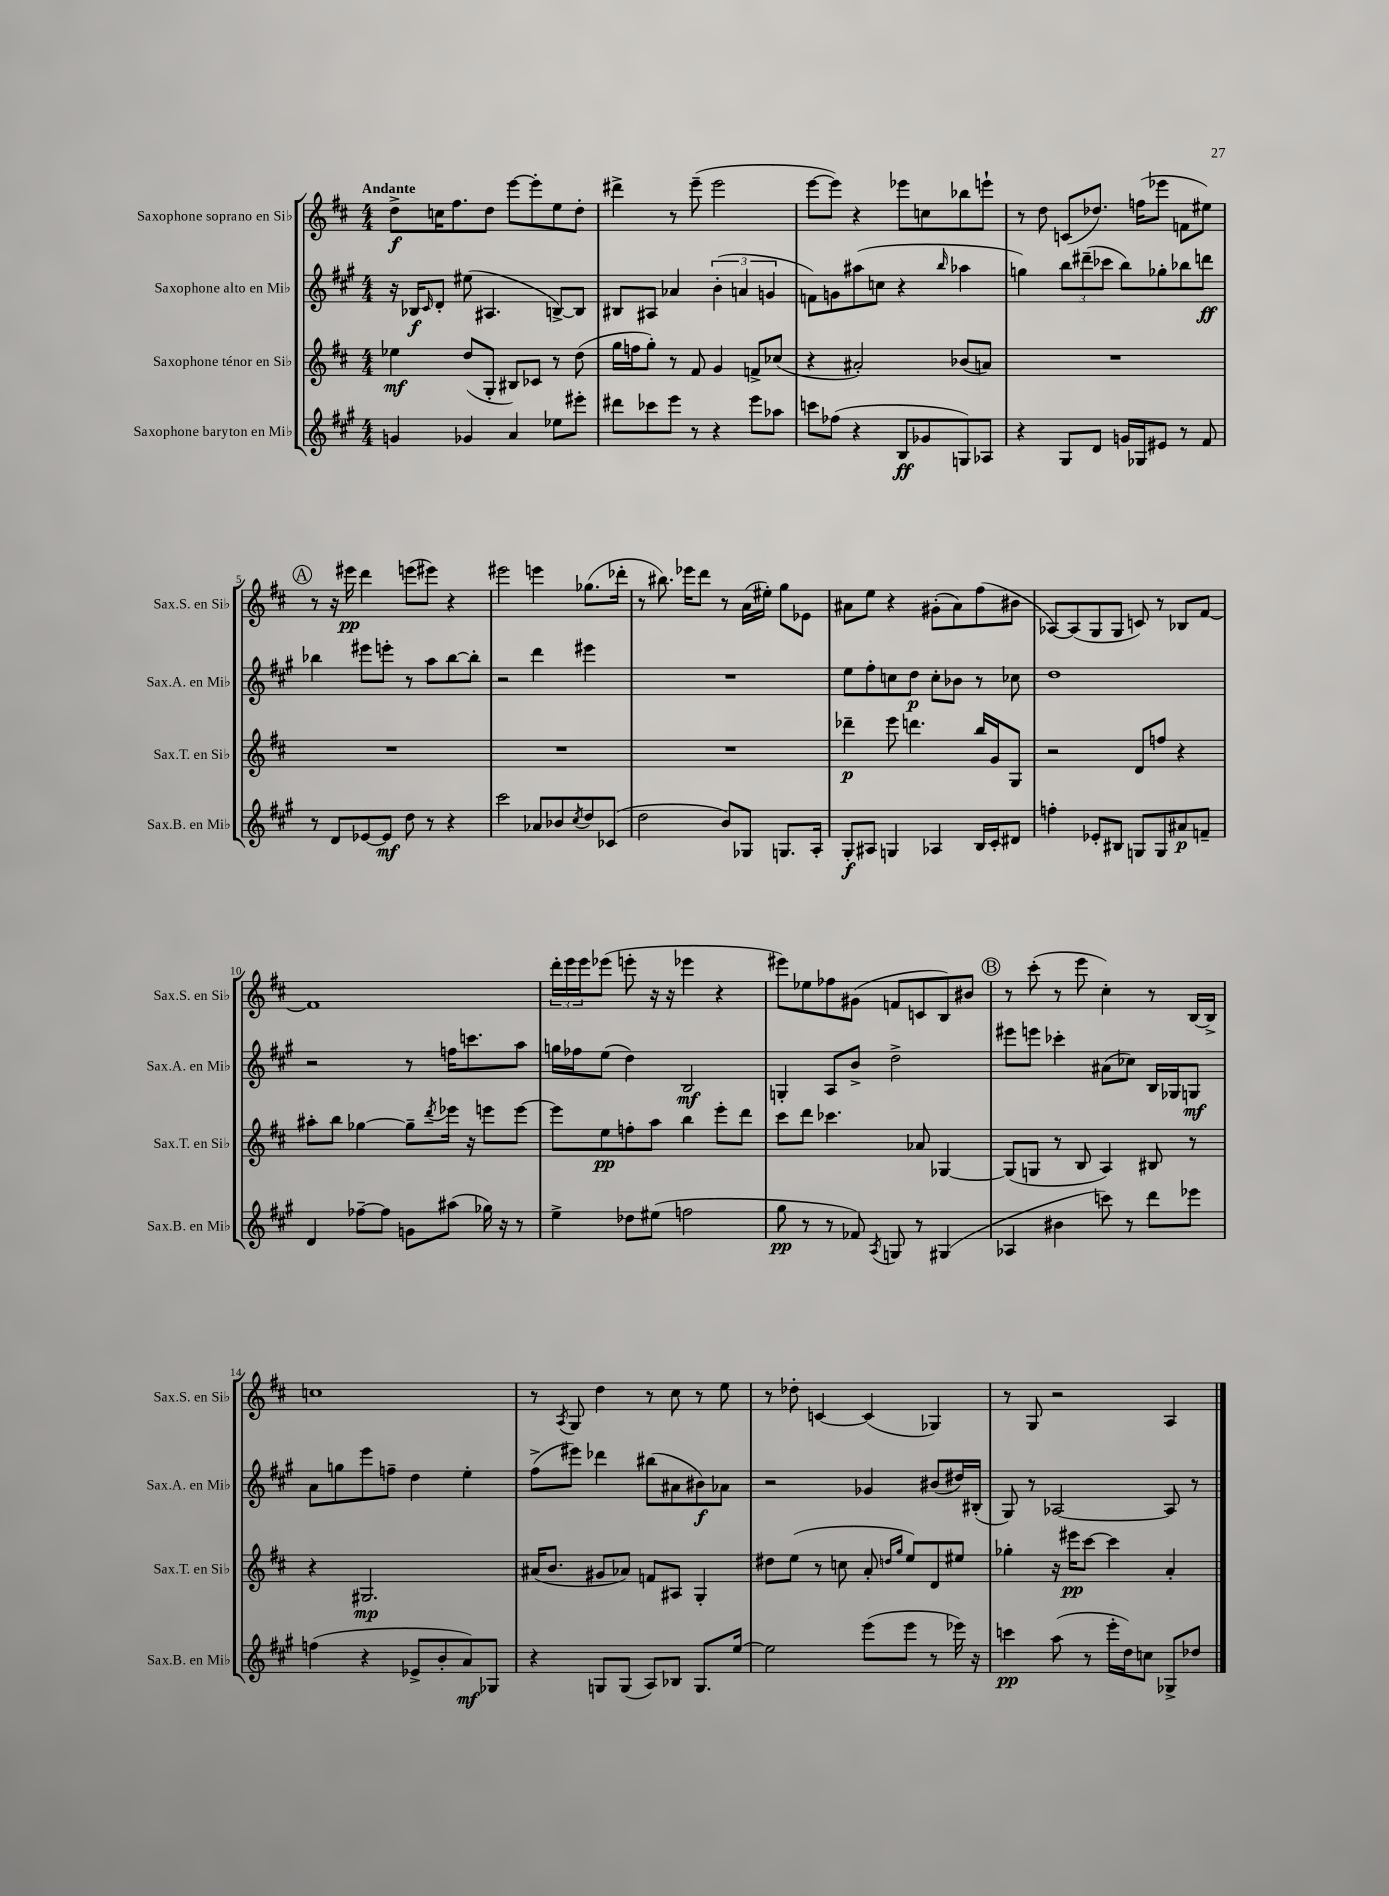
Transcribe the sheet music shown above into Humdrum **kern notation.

**kern	**kern	**kern	**kern
*staff4	*staff3	*staff2	*staff1
*clefG2	*clefG2	*clefG2	*clefG2
*k[f#c#g#]	*k[f#c#]	*k[f#c#g#]	*k[f#c#]
*M4/4	*M4/4	*M4/4	*M4/4
4g	4ee-	16r	8dd^
.	.	16B-	.
.	.	16qqc#	.
.	.	8d'	16cc
.	.	.	8.ff#
4g-	(8dd	(8ee#	.
.	8G'	4.A#	8dd
4a	8B#)	.	[8eee
.	8c-	.	8eee']
8ee-	8r	[8B^)	8ee
8eee#'	(8dd	8B]	8dd'
=	=	=	=
8ddd#	16gg	8B#	4ddd#^
.	16ff	.	.
8ccc-	8gg')	8A#	.
8eee	8r	4a-	8r
8r	8f#	.	(8eee~
4r	4g	(6b'	2eee
.	.	6a	.
8eee	8f^	.	.
.	.	6g	.
8aa-	(8cc-	.	.
=	=	=	=
8ccc	4r	8f)	[8eee
(8ff-	.	8g	8eee])
4r	2a#')	(8aa#	4r
.	.	8cc	.
8B	.	4r	8eee-
8g-	.	.	8cc
.	.	16qqbb	.
8G)	(8b-	4aa-	8bb-
8A-	8a)	.	8eee`
=	=	=	=
4r	1r	4gg)	8r
.	.	.	8dd
8G#	.	12bb	(8c
.	.	(12ddd#~	.
8d	.	.	8.dd-)
.	.	12ccc-	.
16g	.	8bb)	.
16G-	.	.	(16ff
8e#	.	8gg-'	8eee-
8r	.	8bb-	8f
8f#	.	8ddd	8ee#)
=	=	=	=
8r	1r	4bb-	8r
8d	.	.	16r
.	.	.	16eee#
[8e-	.	8eee#	4ddd
8e-]	.	8eee'	.
8dd	.	8r	(8eee
8r	.	8aa	8eee#)
4r	.	[8bb-	4r
.	.	8bb-']	.
=	=	=	=
2ccc#	1r	2r	2eee#
8a-	.	4ddd	4eee
8b-	.	.	.
8qcc#	.	.	.
8dd	.	4eee#	(8.gg-
(8c-	.	.	.
.	.	.	16ddd-'
=	=	=	=
2dd	1r	1r	8r
.	.	.	8.bb#)
.	.	.	16eee-
.	.	.	8ddd
8b)	.	.	8r
8G-	.	.	(16a
.	.	.	16ee#')
8.G	.	.	8gg
.	.	.	8e-
16A'	.	.	.
=	=	=	=
8G#'	4ddd-~	8ee	8a#
8A#	.	8ff#'	8ee
4G	8eee	8cc	4r
.	4.ddd	8dd	.
4A-	.	8cc'	(8g#'
.	.	8b-	8a#)
16B	16bb	8r	(8ff#
16c#'	16g	.	.
8d#	8G	8cc-	8b#
=	=	=	=
4ff'	2r	1dd	[8A-)
.	.	.	(8A-]
8e-'	.	.	8G
8B#	.	.	8G
8G	8d	.	8c)
8G	8ff	.	8r
8a#	4r	.	8B-
8f~	.	.	[8f#
=	=	=	=
4d	8aa#'	2r	1f#]
.	8bb	.	.
[8ff-~	[4gg-	.	.
8ff-]	.	.	.
8g	8gg-~]	8r	.
.	8qddd	.	.
(8aa#	16eee-	16ff	.
.	16r	8.ccc	.
16gg-)	8eee	.	.
16r	.	.	.
8r	[8eee	8aa	.
=	=	=	=
4ee^	8eee]	16gg	24ddd'
.	.	.	24eee
.	.	16ff-	.
.	.	.	24eee
.	8ee	(8ee	(8eee-
8dd-	8ff'	4dd)	8eee'
(8ee#	8aa	.	16r
.	.	.	16r
2ff	4bb	2B	4eee-
.	8eee'	.	4r
.	8ddd	.	.
=	=	=	=
8gg#	8ccc#	4G'	8eee#)
8r	8ddd	.	8ee-
8r	4.ccc-	8A	8ff-
8f-)	.	8b^	(8g#
8qA	.	.	.
8G	.	2dd^	8f
8r	8a-	.	8c
(4G#	[4G-	.	8B)
.	.	.	8b#
=	=	=	=
4A-	(8G-]	8eee#	8r
.	8G	8eee	(8ccc#'
4b#	8r	4ccc-'	8r
.	8B	.	8eee
8ccc)	4A)	(8a#	4cc#')
8r	.	8cc-)	.
8ddd	8B#	16B	8r
.	.	16G-	.
8eee-	8r	8G	[16B
.	.	.	16B^]
=	=	=	=
(4ff	4r	8a	1cc
.	.	8gg	.
4r	2.G#	8eee	.
.	.	8ff~	.
8e-^	.	4dd	.
8b'	.	.	.
8a)	.	4ee'	.
8G-	.	.	.
=	=	=	=
4r	(16a#	(8ff#^	8r
.	8.b	.	.
.	.	.	8qA
.	.	8eee#)	8G
8G	8g#	4ddd-	4dd
(8G	8a-)	.	.
8A)	8f	(8bb#	8r
8B-	8A#	8a#	8cc#
8.G	4G'	8b#)	8r
.	.	8a-	8ee
[16ee	.	.	.
=	=	=	=
2ee]	8dd#	2r	8r
.	(8ee	.	8dd-'
.	8r	.	[4c
.	8cc	.	.
(8eee	8a'	4g-	(4c]
.	16qqdd	.	.
.	16qqgg	.	.
8eee	8ee)	.	.
8r	8d	(8b#	4G-)
16eee-)	8ee#	16dd#)	.
16r	.	(16B#'	.
=	=	=	=
4ccc	4gg-'	8G#)	8r
.	.	8r	8G
(8aa	16r	[2A-	2r
.	16eee#	.	.
8r	[8ccc#	.	.
16eee'	4ccc#]	.	.
16dd)	.	.	.
8cc	.	.	.
8G-^	4a'	8A-]	4A
8dd-	.	8r	.
==	==	==	==
*-	*-	*-	*-
